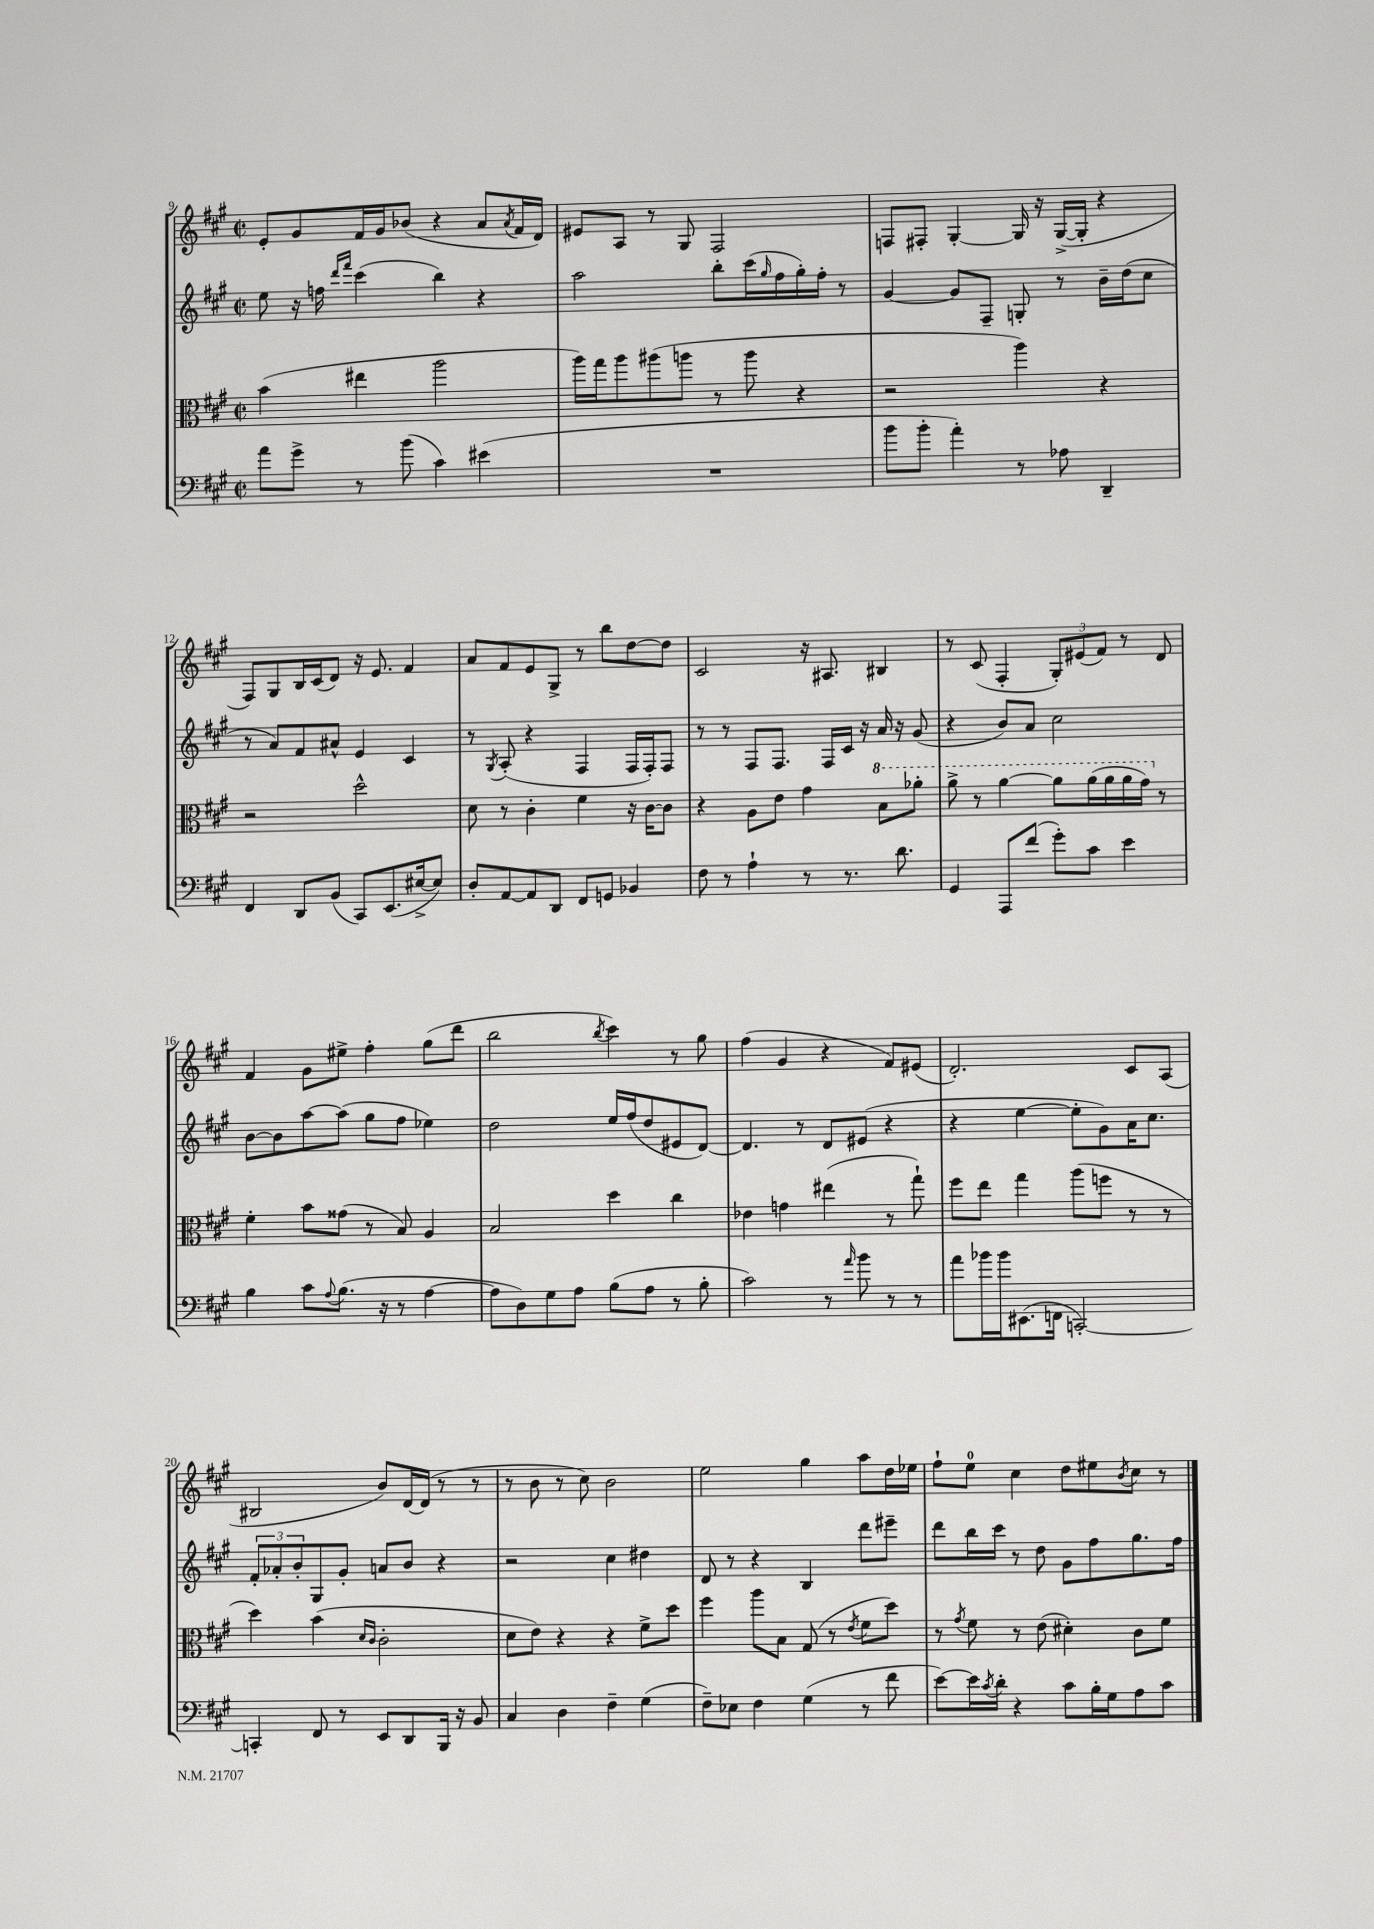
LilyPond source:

<<
\new StaffGroup <<
\new Staff = "s0" {
    \clef treble \key a \major \defaultTimeSignature \time 2/2
    e'8-. gis'8 fis'16 gis'16 bes'8( r4 a'8 \acciaccatura { a'8 } fis'16 d'16) |
    eis'8 a8 r8 gis8 fis2 |
    f8 fis8-. gis4~-. gis16 r16 gis16~->( gis16-. r4 |
    fis8) gis8 b16 cis'16( d'8) r16 e'8. fis'4 |
    a'8 fis'8 e'8 gis8-> r8 b''8 d''8~ d''8 |
    cis'2 r16 ais8. bis4 |
    r8 cis'8( fis4-. \tuplet 3/2 { gis8-.) eis'8( fis'8) } r8 d'8 |
    fis'4 gis'8 eis''8-> fis''4-. gis''8( d'''8 |
    b''2 \acciaccatura { b''8 } cis'''4) r8 gis''8 |
    fis''4( gis'4 r4 fis'8) eis'8( |
    d'2.-.) cis'8 a8( |
    bis2 b'8) d'16~ d'16( r8 r8 |
    r8 b'8 r8 cis''8) b'2 |
    e''2 gis''4 a''8 d''16 ees''16 |
    fis''8-! e''8-0 cis''4 d''8 eis''8 \acciaccatura { b'8 } cis''8 r8 \bar "|." |
}
\new Staff = "s1" {
    \clef treble \key a \major \defaultTimeSignature \time 2/2
    e''8 r16 f''16 \grace { d'''16 fis'''16 } cis'''4( b''4) r4 |
    a''2 b''8-. cis'''16( \grace { gis''16 } fis''16 gis''16-.) fis''16-. r8 |
    gis'4~ gis'8 fis8-- g8-. r8 b'16-- d''16( cis''8 |
    r8 a'8) fis'8 ais'8-^ e'4 cis'4 |
    r8 \acciaccatura { gis8 } a8-.( r4 fis4 fis16 fis16-.) fis8 |
    r8 r8 fis8 fis8. fis16 cis'16 r16 a'16 r16 gis'8( |
    r4 b'8) a'8 cis''2 |
    b'8~ b'8 a''8~ a''8( gis''8 fis''8 ees''4) |
    d''2 e''16 fis''16( d''8 eis'8 d'8~) |
    d'4. r8 d'8 eis'8( r4 |
    r4 e''4~ e''8-. gis'8) a'16 cis''8. |
    \tuplet 3/2 { fis'8-. aes'8-. b'8-. } gis8 gis'8-. a'8 b'8 r4 |
    r2 cis''4 dis''4 |
    d'8 r8 r4 b4 d'''8 eis'''8-- |
    d'''8 b''16 cis'''16 r8 d''8 gis'8 fis''8 gis''8. fis''16 \bar "|." |
}
\new Staff = "s2" {
    \clef alto \key a \major \defaultTimeSignature \time 2/2
    b'4( eis''4 a''2 |
    a''16) gis''16 a''8 ais''8( a''8 r8 a''8 r4 |
    r2 a''4) r4 |
    r2 d''2-^ |
    d'8 r8 cis'4-. fis'4 r16 cis'16~ cis'8 |
    r4 a8 e'8 gis'4 \ottava #1 b'8 aes''8-. |
    a''8-> r8 a''4~ a''8 a''16( a''16 a''16 gis''16) \ottava #0 r8 |
    fis'4-. b'8 gisis'8( r8 b8) a4 |
    b2 d''4 cis''4 |
    ees'4 g'4 eis''4( r8 gis''8-!) |
    fis''8 e''8 gis''4 a''8( f''8 r8 r8 |
    d''4) b'4( \grace { d'16 cis'16 } cis'2-. |
    d'8 e'8) r4 r4 fis'8-> d''8 |
    fis''4 a''8 b8 gis8( r8 \acciaccatura { e'8 } fis'8 d''8) |
    r8 \acciaccatura { gis'8 } fis'8 r8 e'8( dis'4-.) cis'8 fis'8 \bar "|." |
}
\new Staff = "s3" {
    \clef bass \key a \major \defaultTimeSignature \time 2/2
    a'8 gis'8-> r8 b'8( cis'4) eis'4( |
    R1 |
    b'8 b'8-. a'4-.) r8 aes8 d,4-- |
    fis,4 d,8 b,8( cis,8) e,8.( eis16~-> eis8) |
    d8-. a,8~ a,8 d,8 fis,8 g,8 bes,4 |
    fis8 r8 a4-! r8 r8. d'8. |
    gis,4 a,,8 fis'8( gis'8-.) cis'8 e'4 |
    b4 cis'8 \appoggiatura { a8 } b8.( r16 r8 a4~ |
    a8 d8) gis8 a8 b8( a8 r8 b8-. |
    cis'2) r8 \grace { a'16 } b'8 r8 r8 |
    a'8 bes'16 bes'16 eis,8.( f,16 c,2~-.) |
    c,4-. fis,8 r8 e,8 d,8 b,,16 r16 b,8 |
    cis4 d4 fis4-- gis4( |
    fis8--) ees8 fis4 gis4( r8 fis'8 |
    e'8~) e'16 \acciaccatura { cis'8 } d'16-. r4 cis'8 b16-. gis16 a8 cis'8 \bar "|." |
}
>>
>>
\layout { \context { \Score currentBarNumber = #9 } }
